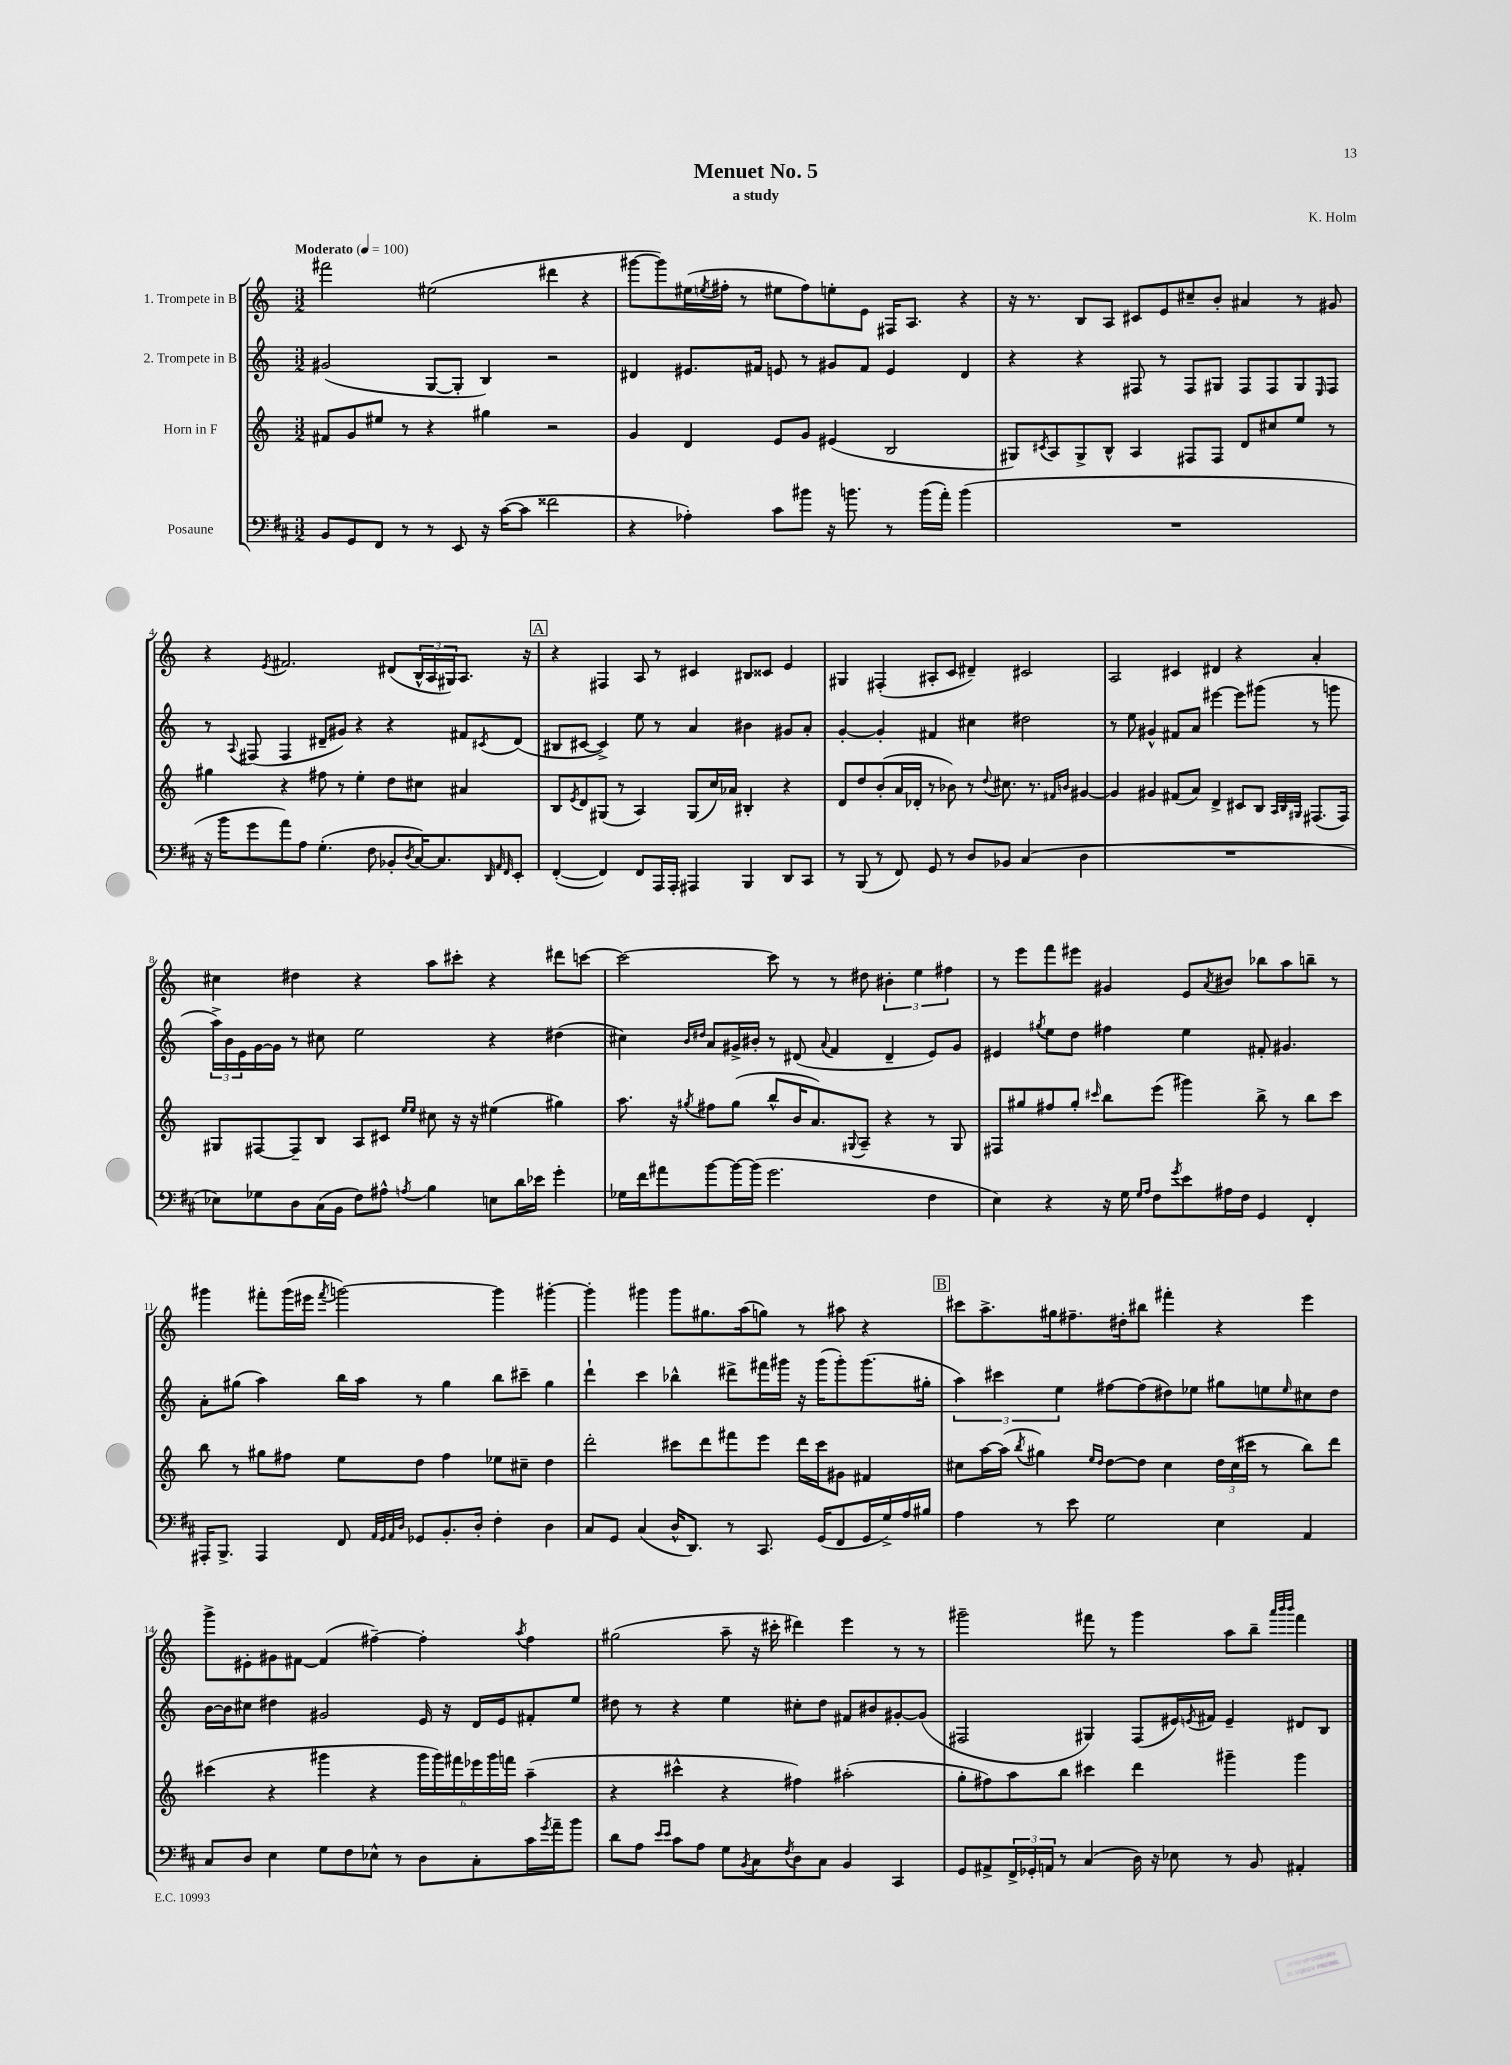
\header { title = "Menuet No. 5" composer = "K. Holm" subtitle = "a study" }
<<
\new StaffGroup <<
\new Staff = "s0" \with { instrumentName = "1. Trompete in B" } {
    \clef treble \key c \major \numericTimeSignature \time 3/2 \tempo "Moderato" 4 = 100
    fis'''2 eis''2( dis'''4 r4 |
    gis'''8~ gis'''8) eis''16( \acciaccatura { e''8 } fis''16-. r8 eis''8 fis''8) e''8-. e'8 fis16 a8. r4 |
    r16 r8. b8 a8 cis'8 e'8 cis''8-- b'8-. ais'4 r8 gis'8 |
    r4 \acciaccatura { e'8 } fis'2. dis'8( \tuplet 3/2 { b16-^ a16 gis16) } a8. r16 |
    \mark \markup { \box "A" } r4 fis4 a8 r8 cis'4 bis8 cisis'8 e'4 |
    gis4 fis4-.( ais8-. c'8 dis'4--) cis'2 |
    a2 cis'4 dis'4 r4 a'4-. |
    cis''4 dis''4 r4 a''8 cis'''8-. r4 dis'''8 c'''8~ |
    c'''2~ c'''8 r8 r8 dis''8 \tuplet 3/2 { bis'4-. e''4 fis''4 } |
    r8 e'''8 f'''8 eis'''8 gis'4 e'8 \acciaccatura { a'8 } bis'8 bes''8 a''8 b''8-- r8 |
    gis'''4 fis'''8-. gis'''16( eis'''16 \acciaccatura { fis'''8 } g'''2~) g'''4 gis'''4~-. |
    gis'''4-. gis'''4 gis'''8 gis''8. a''16( g''8) r8 ais''8 r4 |
    \mark \markup { \box "B" } cis'''8 a''8.-> gis''16 fis''8.-- dis''16-. bis''8 fis'''4-. r4 e'''4 |
    g'''8-> eis'8-. gis'8 fis'8~ fis'4( fis''4~--) fis''4-. \acciaccatura { a''8 } fis''4 |
    gis''2( a''8-- r16 cis'''16-. dis'''4) e'''4 r8 r8 |
    gis'''2-- fis'''8 r8 gis'''4 a''8 b''8-- \grace { a'''32 b'''32 b'''32 } fis'''4 \bar "|." |
}
\new Staff = "s1" \with { instrumentName = "2. Trompete in B" } {
    \clef treble \key c \major \numericTimeSignature \time 3/2
    gis'2( g8~ g8-. b4) r2 |
    dis'4 eis'8. fis'16 e'8 r8 gis'8 fis'8 e'4 dis'4 |
    r4 r4 fis8 r8 fis8 gis8 fis8 fis8 gis8 \grace { e16 } fis8 |
    r8 \appoggiatura { a8 } fis8( fis4 dis'8-- gis'8) r4 r4 fis'8 \acciaccatura { cis'8 } dis'8( |
    \mark \markup { \box "A" } bis8 cis'8~ cis'4->) e''8 r8 a'4 bis'4 gis'8 a'8-. |
    g'4~-. g'4-. fis'4 cis''4 dis''2 |
    r8 e''8 gis'4-^ fis'8 a'8 eis'''4~ eis'''8 gis'''8( r8 g'''8 |
    \tuplet 3/2 { a''16->) b'16 e'16 } g'16~ g'16 r8 cis''8 e''2 r4 dis''4( |
    cis''4) \grace { b'16 dis''16 } a'8 gis'16-> bis'16-. r8 dis'8( \appoggiatura { a'8 } f'4 dis'4-- e'8) gis'8 |
    eis'4 \acciaccatura { gis''8 } e''8 d''8 fis''4 e''4 fis'8-. gis'4. |
    a'8-. gis''8( a''4) b''16 a''16 r8 gis''4 b''8 cis'''8-- gis''4 |
    d'''4-! c'''4 bes''4-^ dis'''8-> fis'''16 gis'''16 r16 gis'''16( gis'''8-.) gis'''8.( gis''16-. |
    \mark \markup { \box "B" } \tuplet 3/2 { a''4) cis'''4 e''4 } fis''8~ fis''8( dis''8) ees''8 gis''8 e''8 \grace { e''16 } cis''8 dis''8 |
    b'16~ b'16 cis''8 dis''4 gis'2 e'16 r16 d'16 e'16 fis'8-. e''8 |
    dis''8 r8 r4 e''4 cis''8-. dis''8 fis'8 bis'8 gis'8~-. gis'8( |
    fis2 gis4) fis8( eis'16) \acciaccatura { e'8 } fis'16 e'4-- dis'8 b8 \bar "|." |
}
\new Staff = "s2" \with { instrumentName = "Horn in F" } {
    \clef treble \key c \major \numericTimeSignature \time 3/2
    fis'8 g'8 eis''8 r8 r4 gis''4 r2 |
    g'4 d'4 e'8 g'8 eis'4( b2 |
    gis8) \acciaccatura { cis'8 } a8 gis8-> b8-^ a4 fis8 fis8 d'8 cis''8 e''8 r8 |
    gis''4 r4 fis''8 r8 e''4-. d''8 cis''8 ais'4 |
    \mark \markup { \box "A" } b8 \acciaccatura { e'8 } d'8 gis8( r8 a4) gis8( c''16) aes'16 bis4-. r4 |
    d'8 d''8 b'8-.( a'16 des'16-. r8 bes'8) r8 \appoggiatura { d''8 } cis''8. r8. \grace { fis'16 b'16 } gis'4~ |
    gis'4 gis'4 fis'8( a'8) d'4-> cis'8 b8 \grace { a32 b32 gis32 } fis8.( fis16) |
    gis8 fis8~ fis8-- b8 a8 cis'8 \grace { e''16 e''16 } cis''8 r16 r16 eis''4( gis''4) |
    a''8. r16 \acciaccatura { gis''8 } fis''8 gis''8( b''8-^ b'16 a'8.) \appoggiatura { gis8 } a8-- r4 r8 gis8 |
    fis8 gis''8 fis''8 gis''8-. \grace { cis'''16 } b''8 e'''8( gis'''4) b''8-> r8 b''8 cis'''8 |
    b''8 r8 gis''8 fis''8 e''8 d''8 fis''4 ees''8 cis''8-- d''4 |
    d'''2-. cis'''8 d'''8 fis'''8 e'''8 d'''16 cis'''16 gis'8 fis'4 |
    \mark \markup { \box "B" } cis''8 a''16~ a''16( \acciaccatura { b''8 } gis''4) \grace { e''16 d''16 } d''8~ d''8 cis''4 \tuplet 3/2 { d''16 cis''16( cis'''16 } r8 b''8) d'''8 |
    cis'''4( r4 gis'''4 r4 \tuplet 6/4 { gis'''16 gis'''16) fis'''16 ees'''16 gis'''16 f'''16 } a''4--( |
    r4 cis'''4-^ r4 fis''4) ais''2-.( |
    g''8-. fis''8) a''8 b''8 cis'''4 d'''4 gis'''4-- gis'''4 \bar "|." |
}
\new Staff = "s3" \with { instrumentName = "Posaune" } {
    \clef bass \key d \major \numericTimeSignature \time 3/2
    b,8 g,8 fis,8 r8 r8 e,8 r16 cis'16~( cis'8 fisis'2 |
    r4 aes4-.) cis'8 bis'8 r16 b'8. r8 b'16( a'16-.) b'4( |
    R1. |
    r16 b'16 g'8 a'8) a8 g4.-.( fis8 bes,8-. \acciaccatura { d8 } cis16~) cis8. \grace { d,32 a,32 fis,32 } e,8-. |
    \mark \markup { \box "A" } fis,4~-.( fis,4) fis,8 a,,16 a,,16-. ais,,4 b,,4 d,8 cis,8 |
    r8 b,,8( r8 fis,8) g,8 r8 d8 bes,8 cis4( d4 |
    R1. |
    ees8) ges8 d8 cis16( b,16 fis8) ais8-^ \acciaccatura { a8 } b4 e8 d'16 ees'16 g'4-. |
    ges16 fis'16 ais'8 b'8~ b'16~ b'16( g'2. fis4 |
    e4) r4 r16 g16 \grace { g16 a16 } fis8 \acciaccatura { g'8 } e'8 ais16 fis16 g,4 fis,4-. |
    ais,,16-. b,,8.-> ais,,4 fis,8 \grace { a,32 g,32 a,32 d32 } ges,8 b,8.-. d16-. fis4-. d4 |
    cis8 g,8 cis4( d16-^ d,8.) r8 cis,8. g,16( fis,8 g,16 g16->) a16 bis16 |
    \mark \markup { \box "B" } a4 r8 e'8 g2 e4 a,4 |
    cis8 d8 e4 g8 fis8 ees8-^ r8 d8 cis8-. cis'16 \acciaccatura { g'8 } a'16-- b'8 |
    d'8 a8 \grace { e'16 e'16 } cis'8 a8 g8 \acciaccatura { b,8 } cis8 \acciaccatura { fis8 } d8 cis8 b,4 cis,4 |
    g,8 ais,8-> \tuplet 3/2 { fis,16-> ges,16-. a,16 } r8 cis4( d16) r16 ees8 r8 b,8 ais,4-. \bar "|." |
}
>>
>>
